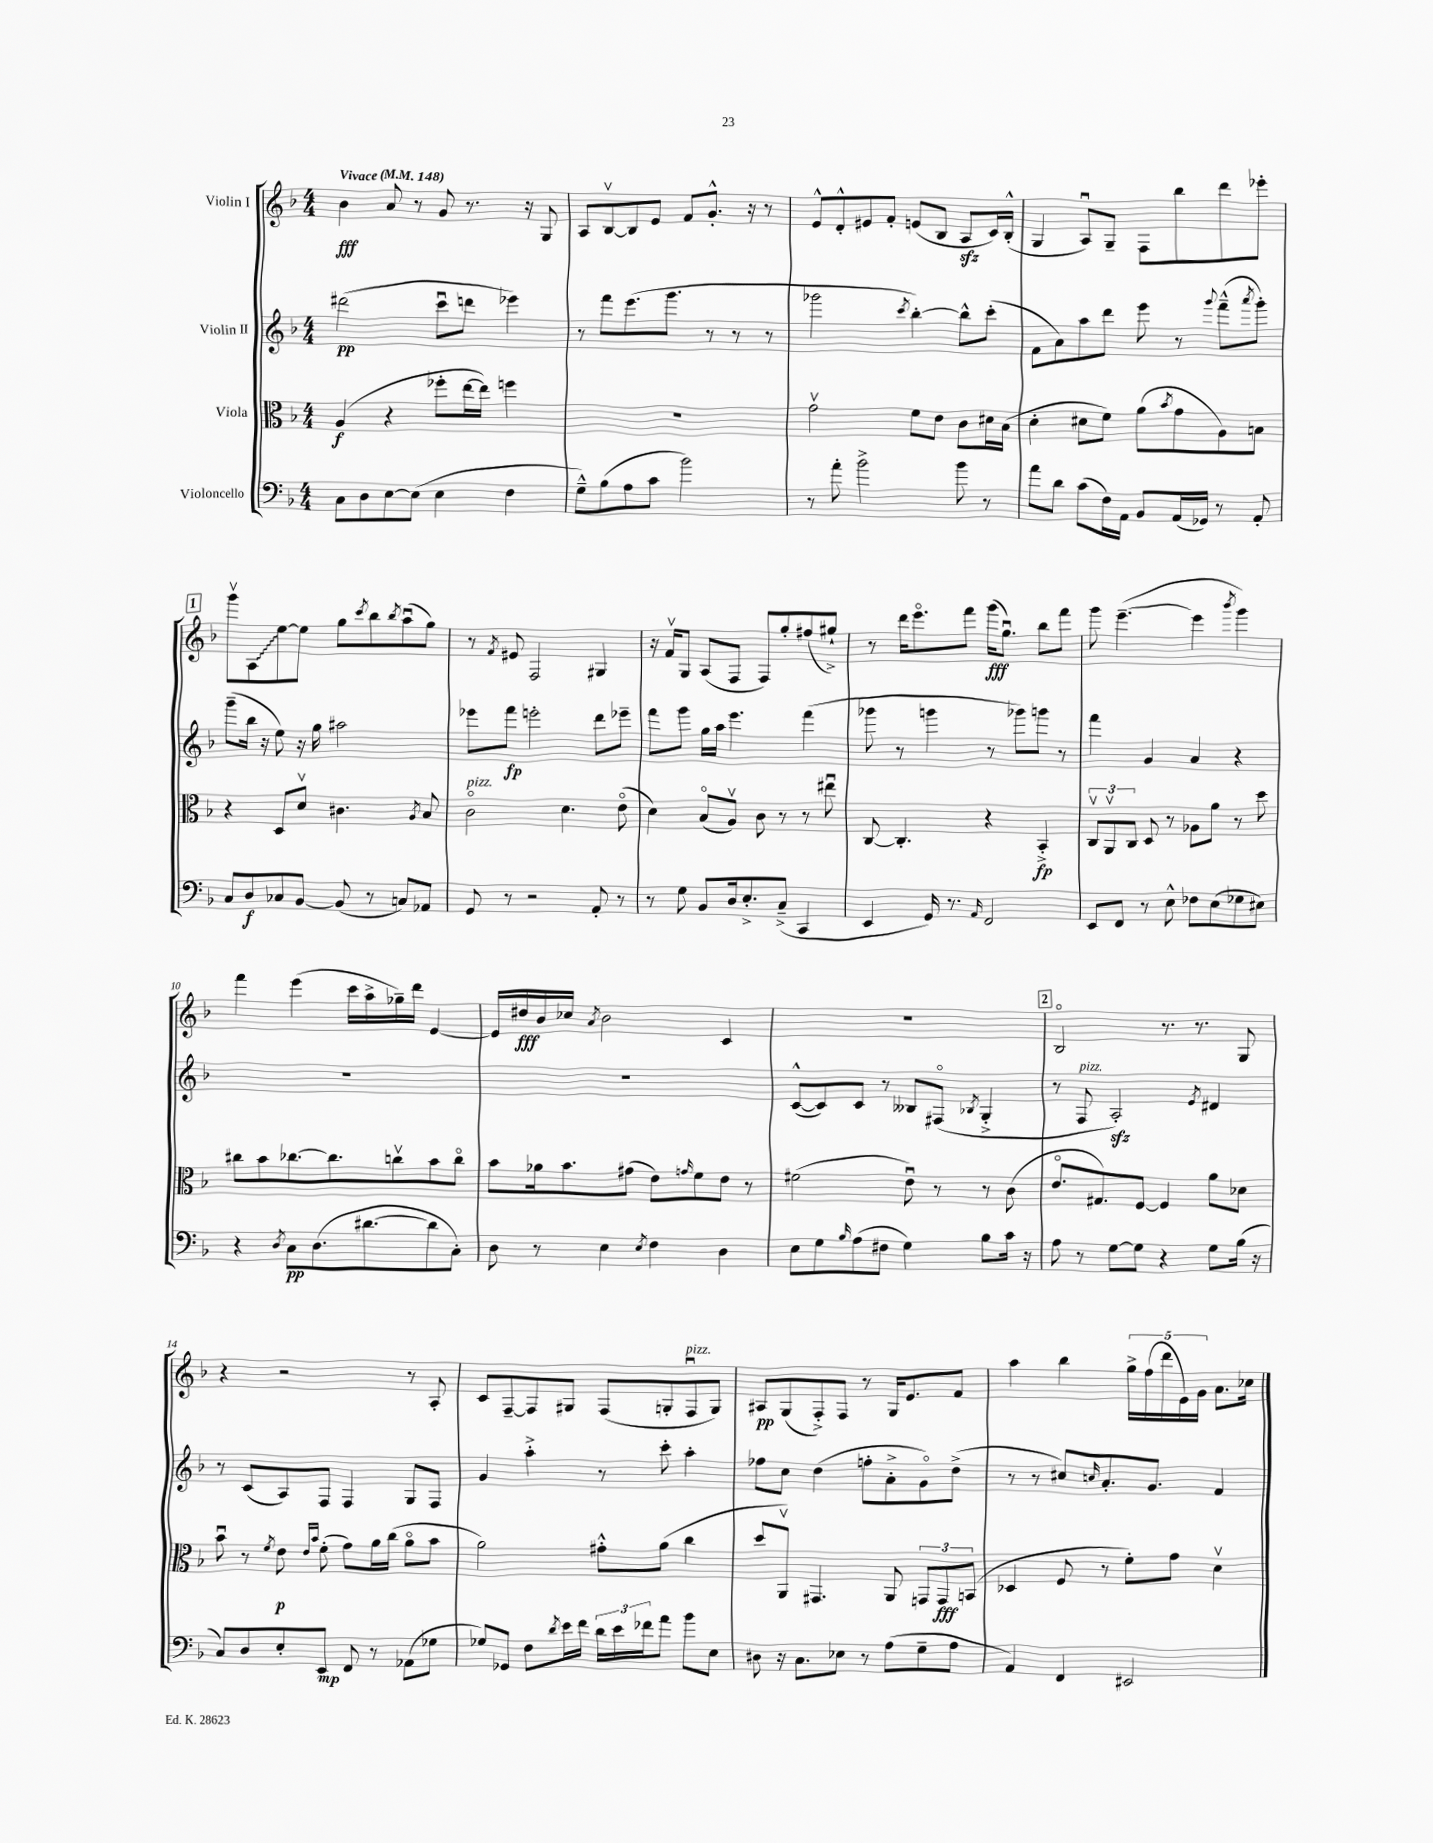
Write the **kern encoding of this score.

**kern	**kern	**kern	**kern
*staff4	*staff3	*staff2	*staff1
*clefF4	*clefC3	*clefG2	*clefG2
*k[b-]	*k[b-]	*k[b-]	*k[b-]
*M4/4	*M4/4	*M4/4	*M4/4
*MM148	*MM148	*MM148	*MM148
8C\L	(4A/	(2ddd#\	4b-\
8D\	.	.	.
[8E\	4r	.	8a/
(8E\]J	.	.	8r
4E\	8ff-'\L	8cccu\L	8g/
.	[16ee\L	8ddd\J	8.r
.	16ee\]JJ)	.	.
4F\	4ff\	4eee-\)	.
.	.	.	16r
.	.	.	8G/
=	=	=	=
8G~^^\L)	1r	8r	8A/L
(8B-\	.	8fff\L	[8B-v/
8A\	.	(8.eee\	8B-/]
8c\J	.	.	8e/J
.	.	8.ggg\J	.
2b-\)	.	.	8f/L
.	.	8r	8.g'^^/J
.	.	8r	.
.	.	.	16r
.	.	8r	8r
=	=	=	=
8r	2gv\	2ggg-\	8e^^/L
8a'\	.	.	8d'^^/
2b-^\	.	.	8e#/
.	.	.	8f'/J
.	.	8qccc/	.
.	8f\L	[4bb-'\)	(8e/L
.	8e\J	.	8B-/J
8b-\	8c\L	8bb-^^\]L	8A/L
8r	16d#\L	(8ccc'\J	16c/L)
.	(16B-\JJ	.	(16B-'^^/JJ
=	=	=	=
8a\L	4d'\	8f\L	4G/
8d\J	.	8a\)	.
(8c\L	8d#\L	8aa\	8Au/L)
16F\L)	8f\J)	8ddd\J	8G~/J
16AA\JJ	.	.	.
8BB-/L	(8a\L	8eee\	8F\L
.	8qb-/	.	.
(16AA/L	8g\	8r	8bb-\
16GG-/JJ)	.	.	.
.	.	8qqggg/	.
8r	8A\)	(8fff~^^\L	8ddd\
.	.	8qaaa/	.
8AA'/	8B\J	8ggg'\J)	8eee-'\J
=	=	=	=
8C/L	4r	(8ggg~\L	8gggv\L
8D/	.	16bb-\Jk	8A\
.	.	16r	.
8C-/	8D/L	8ee\)	[8ee\
[8BB-/J	8dv/J	16r	8ee\]J
.	.	16gg\	.
(8BB-/]	4.c#\	2aa#\	8gg\L
.	.	.	8qccc/
8r	.	.	8bb-\
.	.	.	8qbb-/
8C/L)	.	.	(8aau\
.	8qA/	.	.
8AA-/J	8B-/	.	8gg\J)
=	=	=	=
8GG/	2co\	8eee-\L	8r
.	.	.	8qf/
8r	.	8fff\J	8e#/
2r	.	2eee'\	2F/
.	4.d\	.	.
8AA'/	.	8ddd\L	4G#/
8r	(8eo\	8eee-~\J	.
=	=	=	=
8r	4d\)	8fff\L	16r
.	.	.	16fv/LK
8G\	.	8ggg\J	8G/J
8BB-/L	(8B-o/L	16gg\LL	(8A/L
.	.	16aa\JJ	.
16D/k	8Av/J)	4.eee\	8F/J
8.E'^/	.	.	.
.	8c\	.	8F/L)
(8C~^/J	8r	.	8gg'/
4CC/	8r	(4fff\	(8ff#/
.	8ee#u\	.	8gg#`^/J)
=	=	=	=
4EE/	[8C/	8ggg-\	8r
.	4.C'/]	8r	16ddd\LK
.	.	.	8.eeeo\
16GG/)	.	4ggg\	.
8.r	.	.	.
.	.	.	8fff\J
16qqAA/	.	.	.
2FF/	4r	8r	(16ggg\LK
.	.	.	8.ggu\J)
.	.	8ggg-\L)	.
.	4BB-'^/	8ggg\J	8bb-\L
.	.	8r	8fff\J
=	=	=	=
8EE/L	12Cv/L	4fff\	8ggg\
.	12AAv/	.	.
8FF/J	.	.	([4.eee~\
.	12C/J	.	.
8r	8D/	4g/	.
8E^^\	8r	.	.
8F-\L	8A-\L	4a/	4eee\]
(8E\	8a\J	.	.
.	.	.	8qbbb-/
8G-\	8r	4r	4ggg\)
8E#\J)	8dd\	.	.
=	=	=	=
4r	8cc#\L	1r	4fff\
.	8b-\	.	.
8qD/	.	.	.
8C\L	[8.cc-\	.	(4eee\
(8.D\	.	.	.
.	8.cc-\]	.	.
.	.	.	16ccc\LL
[8.d#\	.	.	16aa^\
.	8ccv\	.	16gg-~\)
.	.	.	16ddd\JJ
8d#\]	8b-\	.	[4e/
8C'\J)	8cco\J	.	.
=	=	=	=
8D\	8b-\L	1r	16e/]LL
.	.	.	16dd#/
8r	16a-\k	.	16b-/
.	8.b-\	.	16cc-/JJ
.	.	.	8qa/
4E\	.	.	2b-\
.	(8g#\J	.	.
8qE/	.	.	.
4F\	8e\L)	.	.
.	16qqg/	.	.
.	8f\	.	.
4D\	8e\J	.	4c/
.	8r	.	.
=	=	=	=
8E\L	(2f#\	([8c^^/L	1r
8G\	.	8c/])	.
16qqB-/	.	.	.
(8A\	.	8c/J	.
8F#\J	.	8r	.
4G\)	8eu\)	8B--/L	.
.	8r	(8F#o/J	.
.	.	8qB-/	.
8B-\L	8r	4G'^/	.
16c\Jk	(8c\	.	.
16r	.	.	.
=	=	=	=
8A\	8.eo/L	8r	2B-o/
8r	.	8F/	.
.	8.G#/)	.	.
[8G\L	.	2A'/)	.
8G\]J	[8F/J	.	.
4r	4F/]	.	8.r
.	.	.	8.r
.	.	8qe/	.
8G\L	8a\L	4d#/	.
(16B-\Jk	8d-\J	.	8G/
16r	.	.	.
=	=	=	=
8C/L)	8b-u\	8r	4r
8D/	8r	(8c/L	.
.	8qf/	.	.
8E'/	8e\	8A/)	2r
.	16qqe/LL	.	.
.	16qqb-/JJ	.	.
8EE/J	(8f'\	8F/J	.
8FF/	8g\L)	4F/	.
8r	16a\L	.	.
.	(16cc\JJ	.	.
(8AA-\L	8ao\L	8G/L	8r
8G-\J	8b-\J	8F/J	8A'/
=	=	=	=
8G-/L)	2a\)	4g/	8c/L
8GG-/J	.	.	[8F~/
8F\L	.	4aa'^\	8F/]
8qd/	.	.	.
16e\L	.	.	8G#/J
16f\JJ	.	.	.
24d\LL	8g#'^^\L	8r	(8F/L
24e\	.	.	.
24f-\J	.	.	.
8a\J	(8a\J	8ccc'\	8G'/
8b-\L	4cc\	4aa'\	8Fu/
8E\J	.	.	8G/J)
=	=	=	=
8D#\	8dd/L	8ff-\L	8A#/L
16r	8AAv/J)	8cc\J	(8G/
8.C\L	.	.	.
.	4.GG#/	(4dd\	8F'^/)
8E-\J	.	.	8F/J
8r	.	8ff'\L	8r
(8A\L	8AA/	8a'^\	16G/LK
.	.	.	8.e/
8G~\	12GG/L	8go\)	.
.	12GG/	.	.
8A\J	.	(8dd^\J	8f/J
.	(12BB/J	.	.
=	=	=	=
4AA/)	4D-/	8r	4aa\
.	.	8r	.
4FF/	8F/	8cc#/L)	4bb-\
.	.	16qqcc/	.
.	8r	8.a'/	.
2EE#/	8f'\L)	.	20gg^\LL
.	.	.	(20ff\
.	.	8.g/J	.
.	.	.	20ddd\
.	8g\J	.	.
.	.	.	20e\)
.	.	.	20g\JJ
.	4dv\	4f/	8.a\L
.	.	.	16cc-\Jk
==	==	==	==
*-	*-	*-	*-
